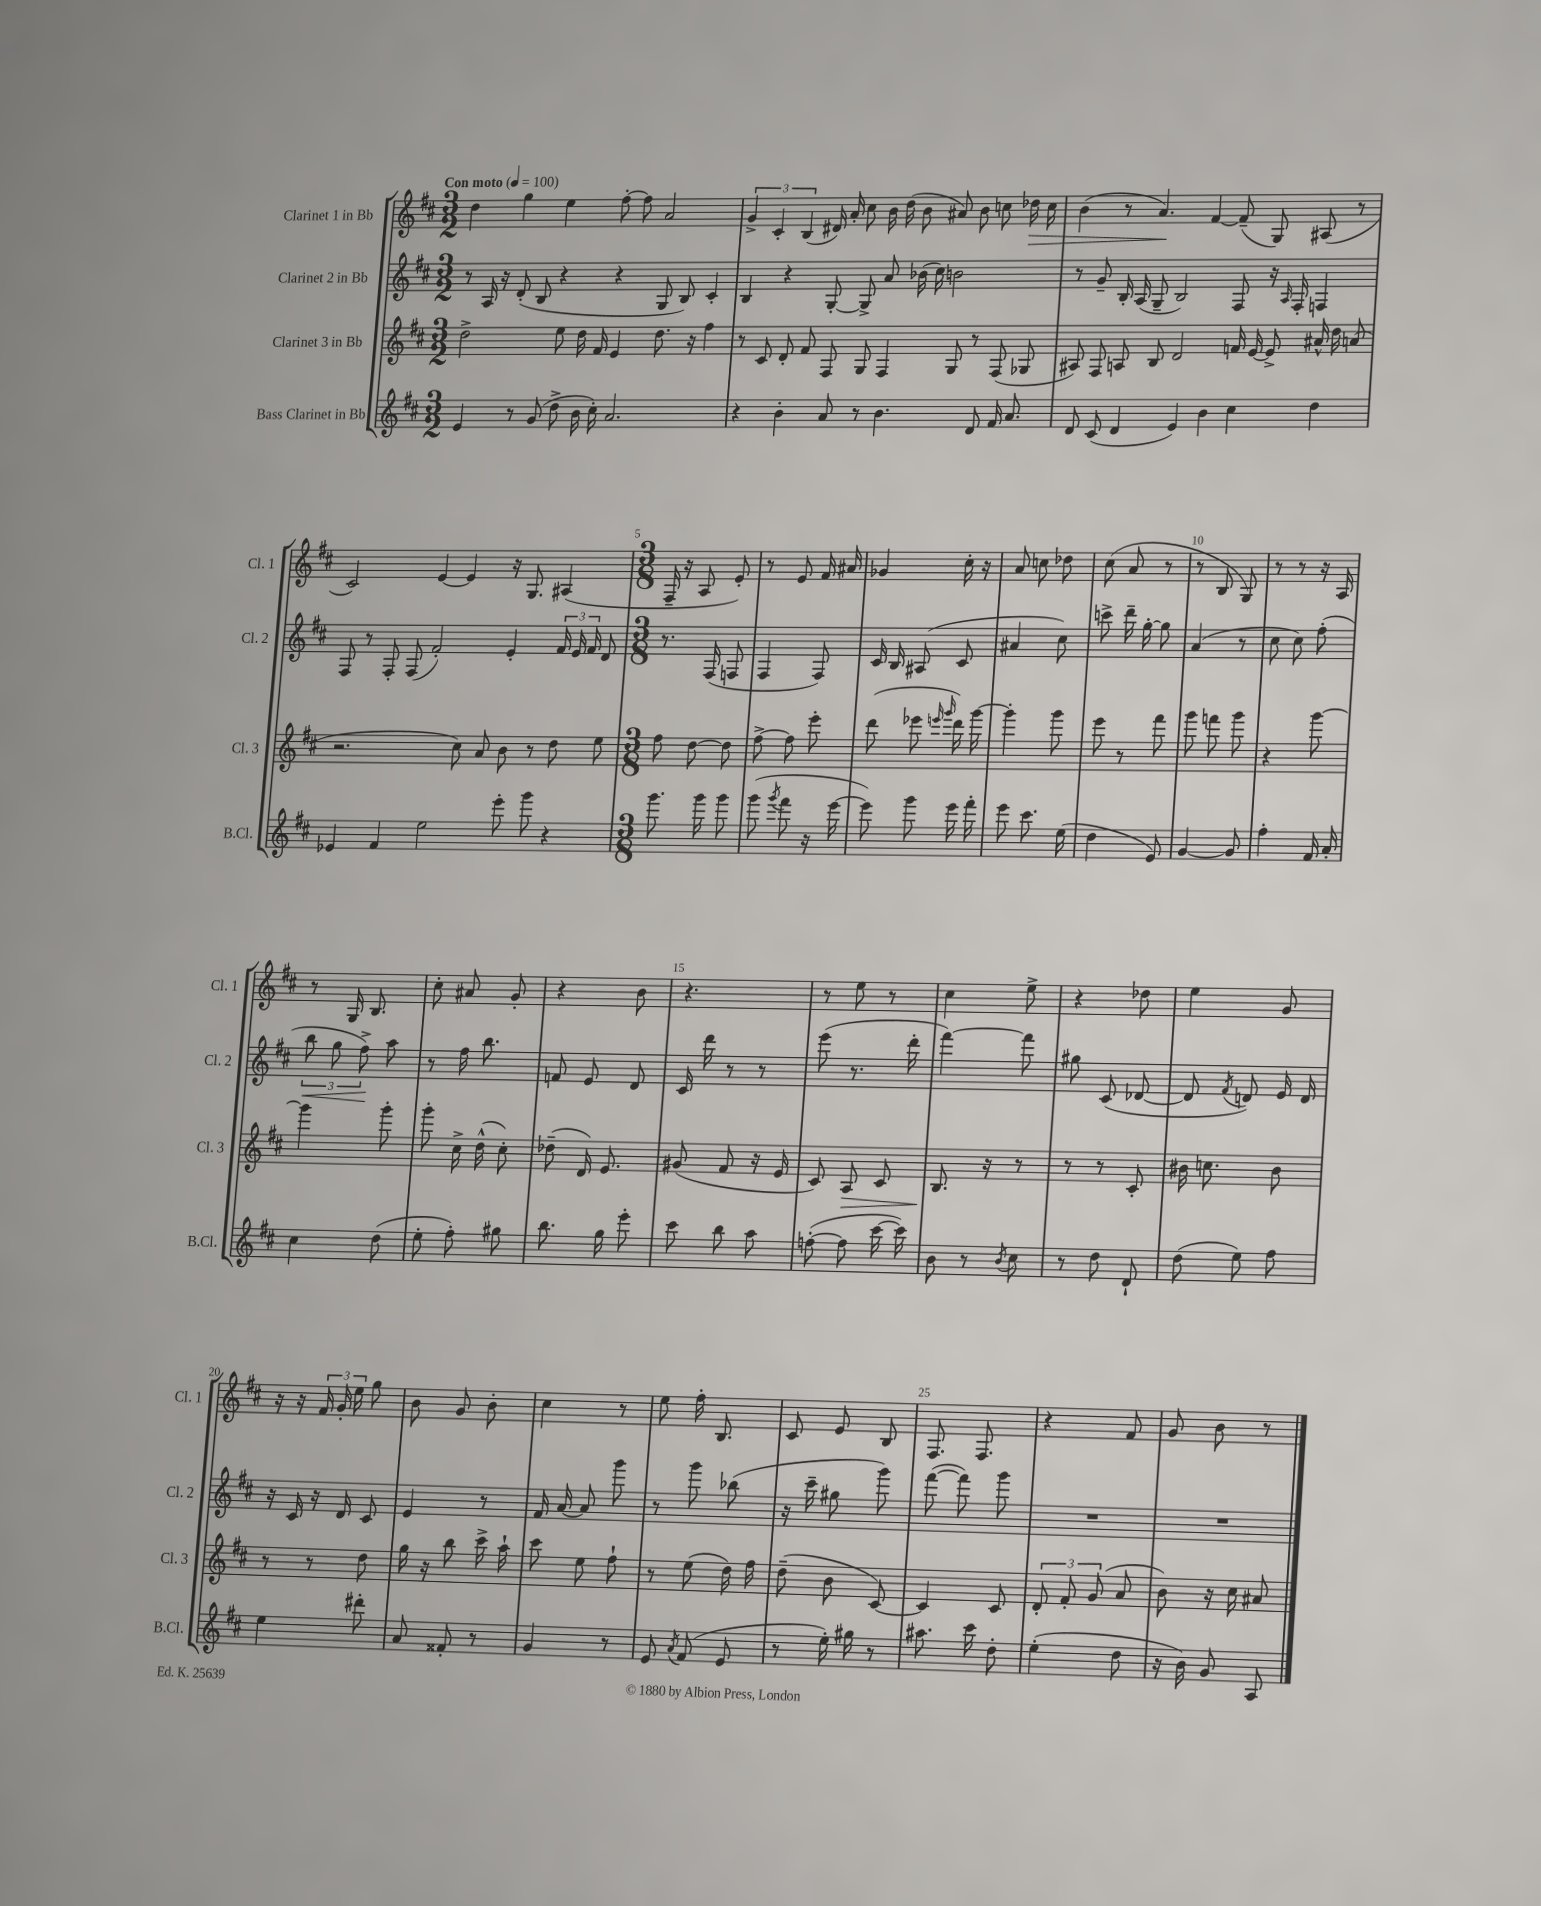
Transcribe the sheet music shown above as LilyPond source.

<<
\new StaffGroup <<
\new Staff = "s0" \with { instrumentName = "Clarinet 1 in Bb" shortInstrumentName = "Cl. 1" } {
    \clef treble \key d \major \numericTimeSignature \time 3/2 \tempo "Con moto" 4 = 100
    \autoBeamOff d''4 g''4 e''4 fis''8~-. fis''8 a'2 |
    \tuplet 3/2 { g'4-> cis'4-. b4( } dis'16) a'16-. cis''8 b'16 d''16( b'8 ais'8) b'8 c''8 des''16\> c''16 |
    b'4( r8 a'4.\!) fis'4~ fis'8--( g8) ais8( r8 |
    cis'2) e'4~ e'4 r16 g8. ais4( |
    \numericTimeSignature \time 3/8 fis16-- r16 a8 e'8-.) |
    r8 e'8 fis'16 ais'16 |
    ges'4 cis''16-. r16 |
    a'8 c''8 des''8 |
    cis''8( a'8 r8 |
    r8 b8 g8) |
    r8 r8 r16 a16 |
    r8 g16 b8. |
    cis''8-. ais'8 g'8-. |
    r4 b'8 |
    r4. |
    r8 e''8 r8 |
    cis''4 e''8-> |
    r4 des''8 |
    e''4 g'8 |
    r16 r16 \tuplet 3/2 { fis'16 g'16-. e''16 } g''8 |
    b'8 g'8 b'8-. |
    cis''4 r8 |
    e''8 fis''16-. b8. |
    cis'8 e'8 b8 |
    fis8. fis8. |
    r4 fis'8 |
    g'8 b'8 r8 \bar "|." |
}
\new Staff = "s1" \with { instrumentName = "Clarinet 2 in Bb" shortInstrumentName = "Cl. 2" } {
    \clef treble \key d \major \numericTimeSignature \time 3/2
    \autoBeamOff r8 a16 r16 d'8-.( b8 r4 r4 g8 b8) cis'4-. |
    b4 r4 g8~-. g8-> a'8 bes'16( cis''16) b'2 |
    r8 g'8-- b16-. a16( g8-- b2) fis8 r16 \grace { a16 } fis16-. f4 |
    fis8 r8 fis8-. fis8( fis'2-.) e'4-. \tuplet 3/2 { fis'16 e'16 fis'16 } d'8 |
    \numericTimeSignature \time 3/8 r8. fis16( f8 |
    fis4 fis8) |
    cis'16 b16 ais8( cis'8 |
    ais'4 cis''8) |
    c'''8-> d'''16-- g''16~-. g''8 |
    a'4( r8 |
    cis''8 cis''8) fis''8-.( |
    \tuplet 3/2 { b''8\< g''8 fis''8->\!) } a''8 |
    r8 fis''16 b''8. |
    f'8 e'8 d'8 |
    cis'16 d'''16 r8 r8 |
    e'''8( r8. d'''16-. |
    fis'''4~) fis'''8 |
    gis''8 cis'8( des'8~ |
    des'8 \acciaccatura { fis'8 } d'8) e'16 d'16 |
    r16 cis'16 r16 d'16 cis'8 |
    e'4 r8 |
    fis'16 a'16~ a'8 g'''8 |
    r8 g'''8 bes''8( |
    r16 cis'''16-- gis''8 g'''8) |
    fis'''8~( fis'''8) g'''8 |
    R4. |
    R4. \bar "|." |
}
\new Staff = "s2" \with { instrumentName = "Clarinet 3 in Bb" shortInstrumentName = "Cl. 3" } {
    \clef treble \key d \major \numericTimeSignature \time 3/2
    \autoBeamOff d''2-> e''8 d''16 fis'16 e'4 d''8. r16 fis''4 |
    r8 cis'8 d'8-. fis'8 fis8 g8 fis4 g8 r8 fis8( ges8 |
    ais8) fis8 a8 b8 d'2 f'16 e'16~ e'8-> ais'16-^ d''16 a'8( |
    r2. cis''8) a'8 b'8 r8 d''8 e''8 |
    \numericTimeSignature \time 3/8 fis''8 d''8~ d''8 |
    fis''8~-> fis''8 e'''8-. |
    d'''8( ees'''8 \grace { e'''16 g'''16 } d'''16) g'''16~ |
    g'''4-. g'''8 |
    e'''8 r8 fis'''8 |
    g'''8 f'''8 g'''8 |
    r4 g'''8~ |
    g'''4 g'''8-. |
    g'''8-. cis''16-> d''16-^( cis''8-.) |
    des''8--( d'16) e'8. |
    gis'8( fis'8 r16 e'16 |
    cis'8) a8\> cis'8 |
    b8.\! r16 r8 |
    r8 r8 cis'8-. |
    bis'16 c''8. bis'8 |
    r8 r8 d''8 |
    g''16 r16 b''8 cis'''16-> a''16-! |
    cis'''8 e''8 fis''8-! |
    r8 e''8( d''16) fis''16 |
    d''8--( b'8 cis'8~) |
    cis'4 cis'8 |
    \tuplet 3/2 { d'8-. fis'8-. g'8( } a'8 |
    b'8) r16 cis''16 ais'8 \bar "|." |
}
\new Staff = "s3" \with { instrumentName = "Bass Clarinet in Bb" shortInstrumentName = "B.Cl." } {
    \clef treble \key d \major \numericTimeSignature \time 3/2
    \autoBeamOff e'4 r8 g'8( d''8-> b'16 cis''16-.) a'2. |
    r4 b'4-. a'8 r8 b'4. d'8 fis'16 a'8. |
    d'8 cis'8( d'4 e'4) b'4 cis''4 d''4 |
    ees'4 fis'4 e''2 e'''8-. g'''8 r4 |
    \numericTimeSignature \time 3/8 g'''8. g'''16 g'''8 |
    g'''8( \acciaccatura { g'''8 } fis'''8 r16 e'''16~ |
    e'''8) g'''8 e'''16 fis'''16-. |
    e'''8 cis'''8. e''16( |
    d''4 e'8) |
    g'4~ g'8 |
    fis''4-. fis'16 a'16-. |
    cis''4 d''8( |
    e''8-. fis''8-.) gis''8 |
    b''8. g''16 e'''8-. |
    cis'''8 b''8 a''8 |
    f''8~-.( f''8 cis'''16~ cis'''16) |
    b'8 r8 \acciaccatura { b'8 } cis''8 |
    r8 d''8 d'8-! |
    d''8( e''8) fis''8 |
    e''4 dis'''8-. |
    a'8 fisis'8-. r8 |
    g'4 r8 |
    e'8 \acciaccatura { a'8 } fis'8( e'8 |
    r8 e''16-.) gis''16 r8 |
    ais''8. cis'''16 d''8-. |
    e''4-.( d''8 |
    r16 b'16) g'8 a8 \bar "|." |
}
>>
>>
\layout { \context { \Score \override BarNumber.break-visibility = ##(#f #t #t) barNumberVisibility = #(every-nth-bar-number-visible 5) } }
